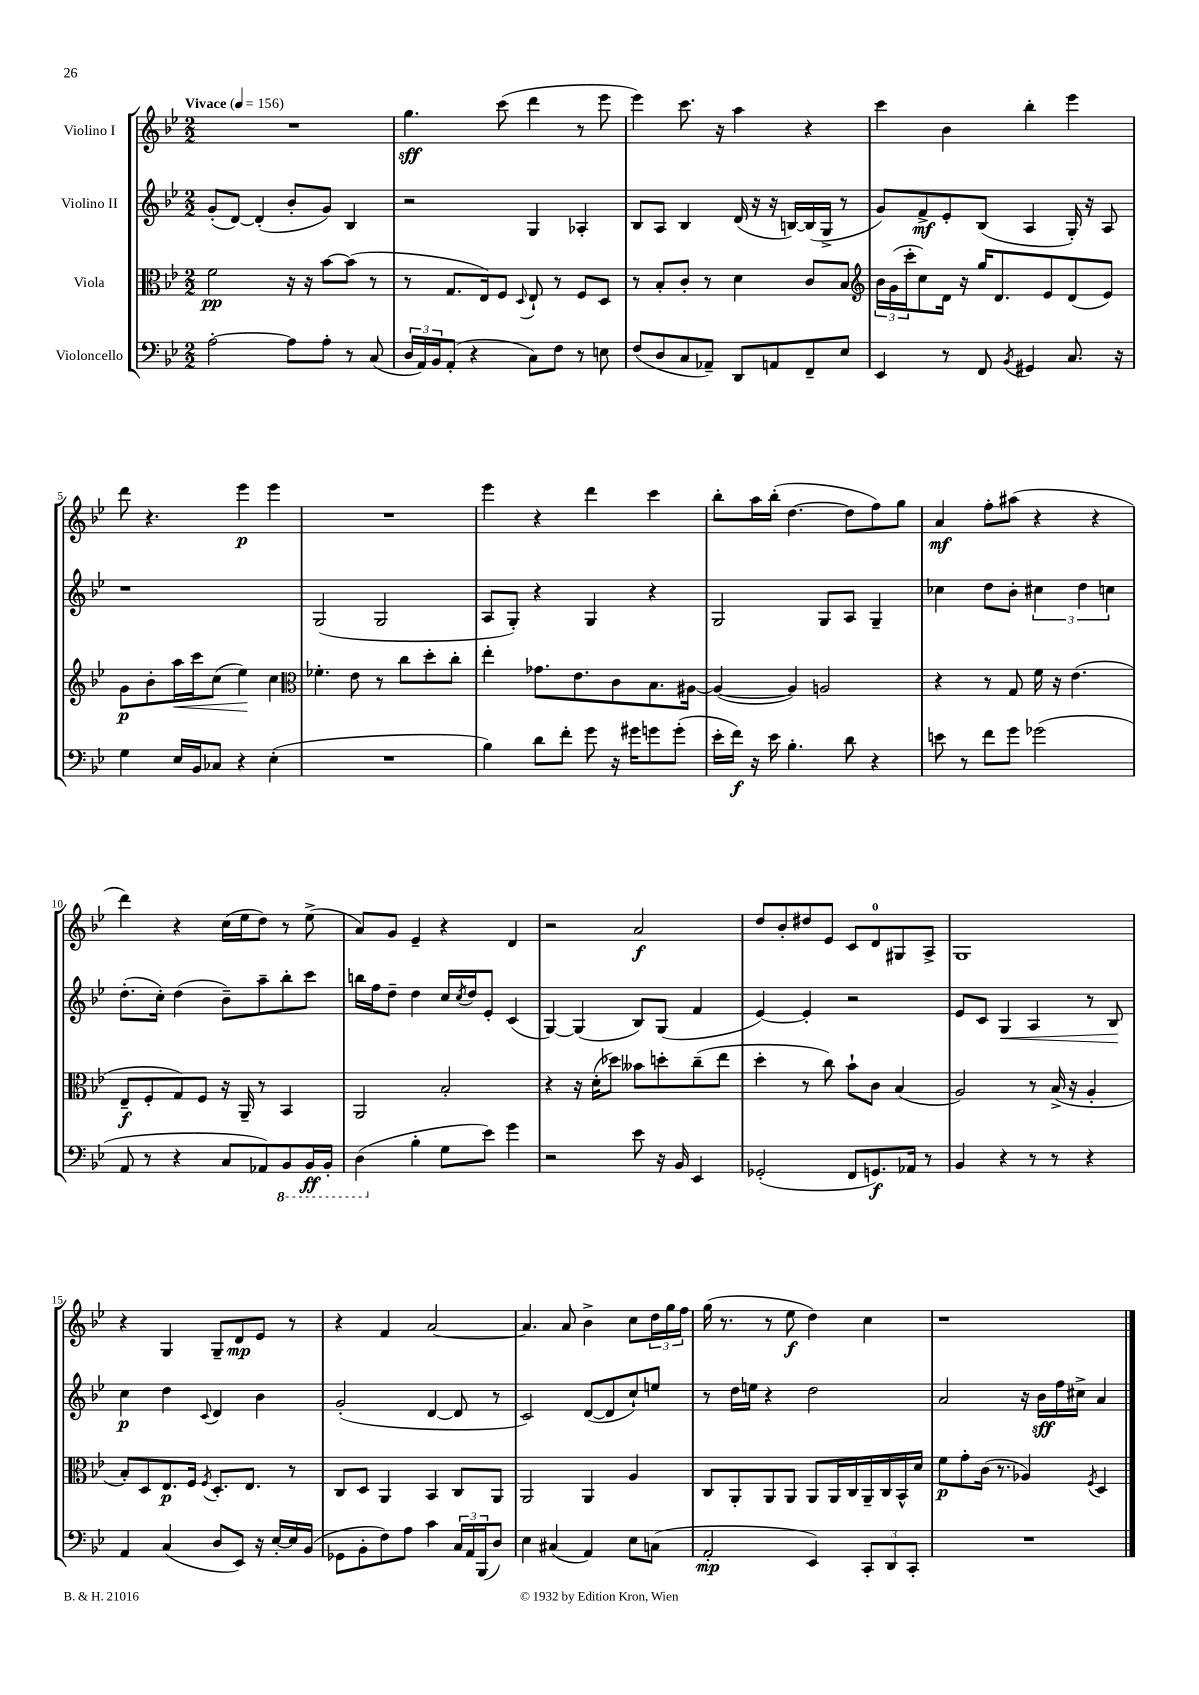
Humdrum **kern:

**kern	**kern	**kern	**kern
*staff4	*staff3	*staff2	*staff1
*clefF4	*clefC3	*clefG2	*clefG2
*k[b-e-]	*k[b-e-]	*k[b-e-]	*k[b-e-]
*M2/2	*M2/2	*M2/2	*M2/2
*MM156	*MM156	*MM156	*MM156
[2A'	2f	(8g'	1r
.	.	[8d)	.
.	.	(4d']	.
8A]	16r	8b-'	.
.	16r	.	.
8A'	[8b-	8g)	.
8r	(8b-]	4B-	.
(8C	8r	.	.
=	=	=	=
24D	8r	2r	4.gg
24AA)	.	.	.
24BB-	.	.	.
(8AA'	8.G	.	.
4r	.	.	.
.	16E-)	.	.
.	8F	.	(8ccc
.	8qqD	.	.
8C)	8E-`	4G	4ddd
8F	8r	.	.
8r	8F	4A-'	8r
8E	8D	.	8eee-
=	=	=	=
(8F	8r	8B-	4eee-)
8D	8B-'	8A	.
8C	8c'	4B-	8.ccc
8AA-~)	8r	.	.
.	.	.	16r
8DD	4d	(16d	4aa
.	.	16r	.
8AA	.	16r	.
.	.	[16B)	.
8FF~	8c	(16B]	4r
.	.	16G^	.
8E-	8B-	8r	.
=	=	=	=
*	*clefG2	*	*
4EE-	24b-	8g)	4ccc
.	(24g	.	.
.	24ccc'	.	.
.	8cc)	8f^	.
8r	16d	8e-'	4b-
.	16r	.	.
8FF	16gg	(8B-	.
.	8.d	.	.
8qBB-	.	.	.
4GG#	.	4A	4bb-'
.	8e-	.	.
8.C	(8d	16G')	4eee-
.	.	16r	.
.	8e-)	8A	.
16r	.	.	.
=	=	=	=
4G	8g	1r	8ddd
.	8b-'	.	4.r
16E-	16aa	.	.
16BB-	16ccc	.	.
8C-	(8cc	.	.
4r	4ee-)	.	4eee-
(4E-'	4cc	.	4eee-
=	=	=	=
*	*clefC3	*	*
1r	4.f-'	(2G	1r
.	8e-	.	.
.	8r	2G	.
.	8cc	.	.
.	8dd'	.	.
.	8cc'	.	.
=	=	=	=
4B-)	4ee-'	8A	4eee-
.	.	8G')	.
8d	8.g-	4r	4r
8f'	.	.	.
.	8.e-	.	.
8g	.	4G	4ddd
16r	8c	.	.
16g#	.	.	.
8g	8.B-	4r	4ccc
(8g'	.	.	.
.	[16A#	.	.
=	=	=	=
16e-'	(4A#_	2G	8bb-'
16f)	.	.	.
16r	.	.	16aa
16e-	.	.	(16bb-'
4.B-'	4A#])	.	[4.dd
.	2A	8G	.
8d	.	8A	8dd]
4r	.	4G~	8ff)
.	.	.	8gg
=	=	=	=
8e	4r	4cc-	4a
8r	.	.	.
8f	8r	8dd	8ff'
8g	8G	8b-'	(8aa#
(2g-	16f	6cc#	4r
.	16r	.	.
.	(4.e-	.	.
.	.	6dd	.
.	.	.	4r
.	.	6cc	.
=	=	=	=
8AA	8E-~	(8.dd'	4ddd)
8r	8F'	.	.
.	.	16cc')	.
4r	8G)	(4dd	4r
.	8F	.	.
8C	16r	8b-~)	(16cc
.	16AA~	.	16ee-
8AA-)	8r	8aa~	8dd)
8BBB-	4BB-	8bb-'	8r
16BBB-	.	8ccc	(8ee-^
16BBB-'	.	.	.
=	=	=	=
(4DD	2AA	16bb	8a)
.	.	16ff	.
.	.	8dd~	8g
4B-'	.	4dd	4e-~
8G	2B-'	16cc	4r
.	.	8qcc	.
.	.	16dd	.
8e-)	.	8e-'	.
4g	.	(4c	4d
=	=	=	=
2r	4r	[4G)	2r
.	16r	(4G]	.
.	(16d'	.	.
.	8dd-)	.	.
8e-	8b--	8B-)	2a
16r	8dd'	(8G	.
16BB-	.	.	.
4EE-	(8cc~	4f	.
.	8ee-	.	.
=	=	=	=
(2GG-'	4dd'	[4e-)	8dd
.	.	.	8b-'
.	8r	4e-']	8dd#
.	8cc)	.	8e-
8FF	8b-`	2r	8c
8.GG)	8c	.	8d
.	(4B-	.	8G#
16AA-	.	.	.
8r	.	.	8A^
=	=	=	=
4BB-	2A)	8e-	1G
.	.	8c	.
4r	.	4G	.
8r	8r	4A	.
8r	(16B-^	.	.
.	16r	.	.
4r	4A'	8r	.
.	.	8B-	.
=	=	=	=
4AA	8B-')	4cc	4r
.	8D	.	.
(4C	8.E-	4dd	4G
.	16F	.	.
.	8qF	8qqc	.
8D	8.D'	4d	8G~
8EE-)	.	.	8d
.	8.E-	.	.
16r	.	4b-	8e-
[16E-'	.	.	.
16E-]	8r	.	8r
(16BB-	.	.	.
=	=	=	=
8GG-	8C	(2g'	4r
8BB-'	8D	.	.
8F)	4AA	.	4f
8A	.	.	.
4c	4BB-	[4d	[2a
24C	8C	8d]	.
24AA	.	.	.
(24BBB-	.	.	.
8D)	8AA	8r	.
=	=	=	=
4E-	2AA	2c)	4.a]
(4C#	.	.	.
.	.	.	8a
4AA)	4AA	([8d	4b-^
.	.	8d]	.
8E-	4A	8cc`)	8cc
(8C	.	8ee	24dd
.	.	.	24gg
.	.	.	24ff
=	=	=	=
2AA'	8C	8r	(16gg
.	.	.	8.r
.	8AA'	16dd	.
.	.	16ee	.
.	8AA	4r	8r
.	8AA	.	8ee-
4EE-)	8AA	2dd	4dd)
.	16AA	.	.
.	16C	.	.
12CC'	16AA~	.	4cc
.	16C	.	.
12DD	.	.	.
.	16BB-^^	.	.
12CC'	.	.	.
.	16d	.	.
=	=	=	=
1r	8f	2a	1r
.	8g'	.	.
.	(16c	.	.
.	8.r	.	.
.	4A-)	16r	.
.	.	16b-	.
.	.	16ff	.
.	.	16cc#^	.
.	8qF	.	.
.	4D	4a	.
==	==	==	==
*-	*-	*-	*-
